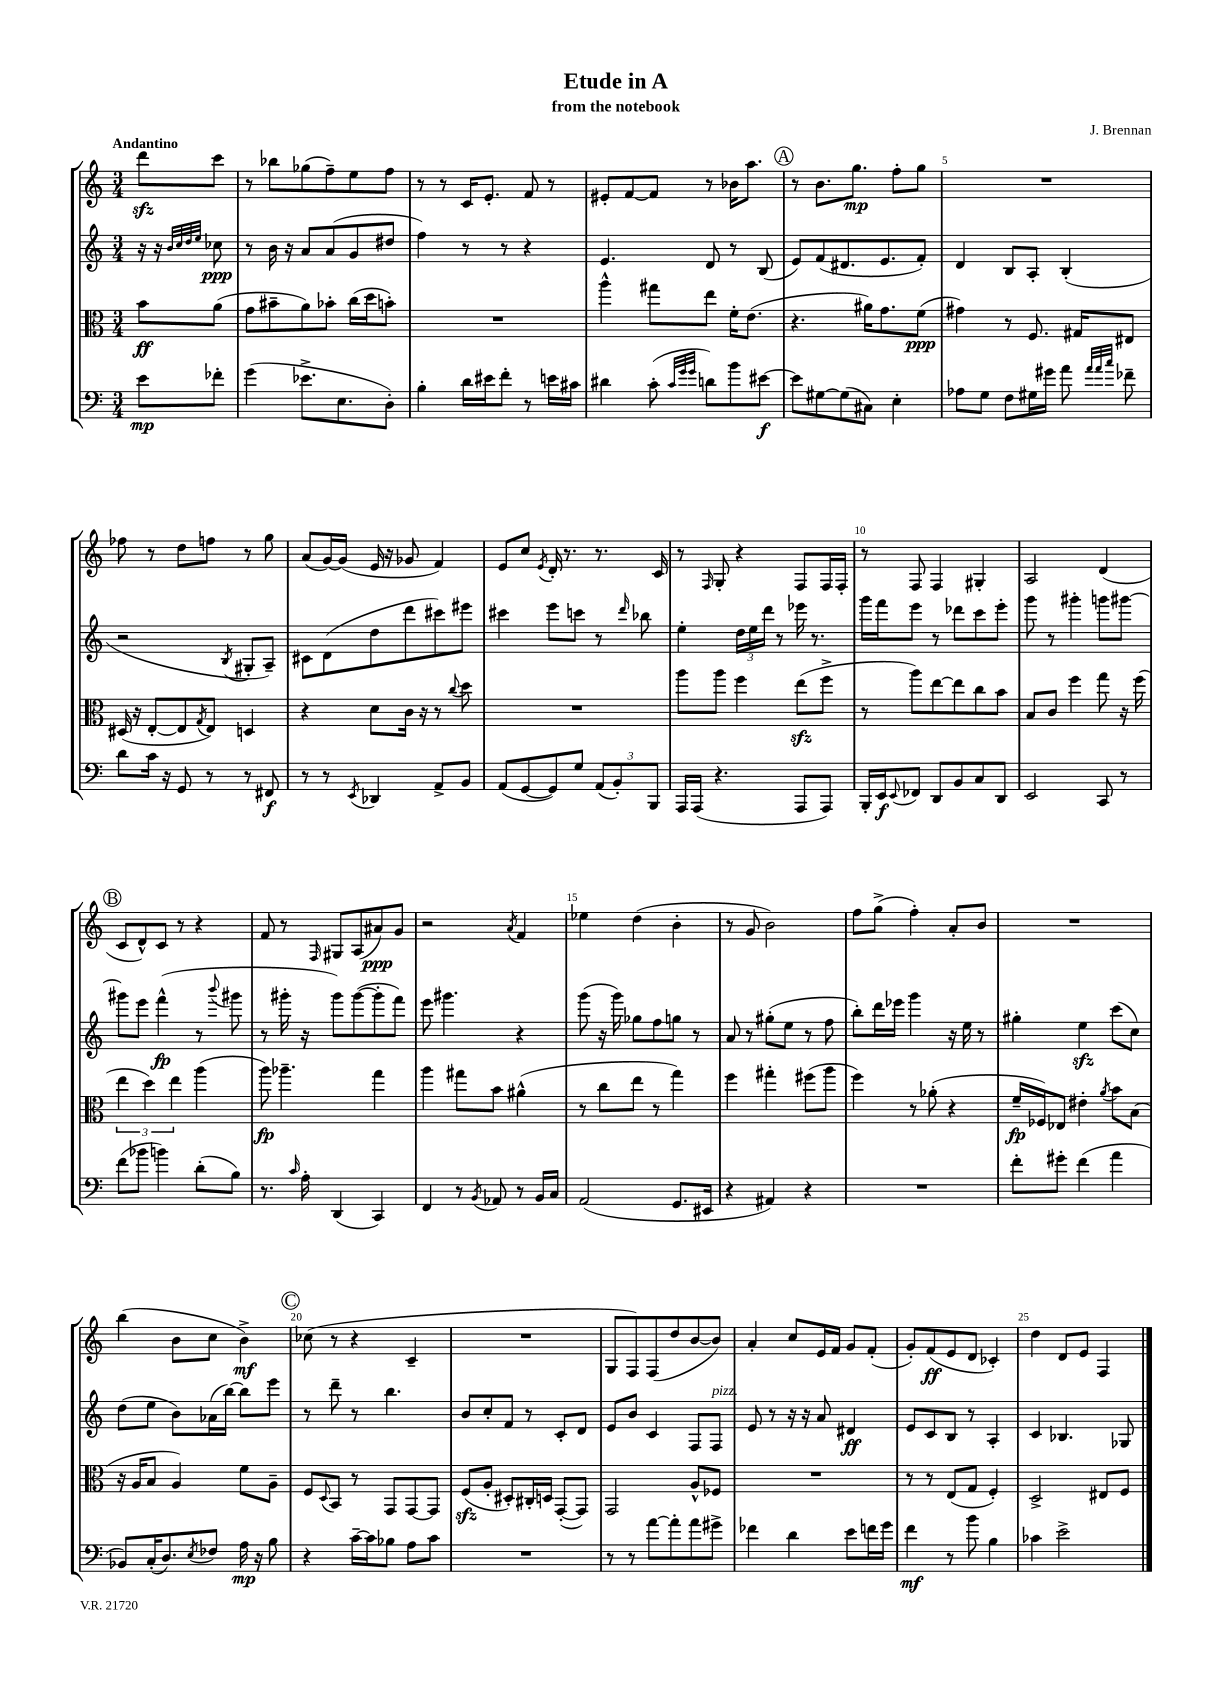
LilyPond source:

\header { title = "Etude in A" composer = "J. Brennan" subtitle = "from the notebook" }
<<
\new StaffGroup <<
\new Staff = "s0" {
    \clef treble \key c \major \numericTimeSignature \time 3/4 \partial 4 \tempo "Andantino"
    d'''8\sfz c'''8 |
    r8 bes''8 ges''8( f''8--) e''8 f''8 |
    r8 r8 c'16 e'8.-. f'8 r8 |
    eis'8-. f'8~ f'8 r8 bes'16 a''8. |
    \mark \markup { \circle "A" } r8 b'8. g''8.\mp f''8-. g''8 |
    R2. |
    fes''8 r8 d''8 f''8 r8 g''8 |
    a'8( g'16~) g'16( e'16 r16 ges'8 f'4) |
    e'8 c''8 \acciaccatura { e'8 } d'16-. r8. r8. c'16 |
    r8 \grace { f16 } g8-. r4 f8 f16 f16-. |
    r8 f8 f4 gis4-. |
    a2 d'4( |
    \mark \markup { \circle "B" } c'8 d'8-^) c'8 r8 r4 |
    f'8 r8 \grace { f16 } gis8 a8( ais'8\ppp) g'8 |
    r2 \acciaccatura { a'8 } f'4 |
    ees''4 d''4( b'4-. |
    r8 g'8 b'2) |
    f''8 g''8->( f''4-.) a'8-. b'8 |
    R2. |
    b''4( b'8 c''8 b'4->\mf) |
    \mark \markup { \circle "C" } ces''8( r8 r4 c'4-- |
    R2. |
    g8 f8) f8( d''8 b'8~ b'8) |
    a'4-. c''8 e'16 f'16 g'8 f'8-.( |
    g'8-.) f'8\ff( e'8 d'8 ces'4-.) |
    d''4 d'8 e'8 f4 \bar "|." |
}
\new Staff = "s1" {
    \clef treble \key c \major \numericTimeSignature \time 3/4 \partial 4
    r16 r16 \grace { b'32 c''32 d''32 e''32 } ces''8\ppp |
    r8 b'16 r16 a'8 a'8( g'8 dis''8 |
    f''4) r8 r8 r4 |
    e'4. d'8 r8 b8( |
    \mark \markup { \circle "A" } e'8) f'8( dis'8. e'8. f'8-.) |
    d'4 b8 a8-. b4-.( |
    r2 \acciaccatura { b8 } gis8-. a8--) |
    cis'8 d'8( d''8 d'''8 cis'''8) eis'''8 |
    cis'''4 e'''8 c'''8 r8 \grace { d'''16 } bes''8 |
    e''4-. \tuplet 3/2 { d''16 e''16 d'''16 } r8 ees'''16 r8. |
    g'''16 f'''16 e'''8 r8 des'''8 c'''8 e'''8-. |
    g'''8 r8 gis'''4-. g'''8 gis'''8~ |
    \mark \markup { \circle "B" } gis'''8 e'''8 f'''4-^\fp( r8 \appoggiatura { b'''8 } gis'''8 |
    r8 gis'''16-. r16 gis'''8) gis'''8~( gis'''8-. f'''8) |
    e'''8 gis'''4. r4 |
    g'''8( r16 g'''16) ges''8 f''8 g''8 r8 |
    a'8 r8 gis''8-.( e''8 r8 f''8 |
    b''8-.) d'''16 ees'''16 g'''4 r16 e''16 r8 |
    gis''4-. e''4\sfz c'''8( c''8) |
    d''8( e''8 b'8) aes'16( b''16~) b''8 e'''8 |
    \mark \markup { \circle "C" } r8 d'''8-- r8 b''4. |
    b'8 c''8-. f'8 r8 c'8-. d'8 |
    e'8 b'8 c'4 f8 f8^\markup { \italic "pizz." } |
    e'8 r8 r16 r16 a'8 dis'4\ff |
    e'8 c'8 b8 r8 a4-. |
    c'4 bes4. ges8 \bar "|." |
}
\new Staff = "s2" {
    \clef alto \key c \major \numericTimeSignature \time 3/4 \partial 4
    b'8\ff a'8( |
    g'8 bis'8-- a'8) bes'8-. c''16( d''16 b'8-.) |
    R2. |
    a''4-^ gis''8 e''8 f'16-. e'8.( |
    \mark \markup { \circle "A" } r4. ais'16) g'8. f'8\ppp( |
    gis'4) r8 f8. gis16 eis8 |
    dis16( r16 e8~-. e8 \acciaccatura { g8 } e8) d4 |
    r4 d'8 c'16 r16 r8 \appoggiatura { c''8 } d''8 |
    R2. |
    a''8 a''8 f''4 e''8\sfz( f''8-> |
    r8 a''8) e''8~ e''8 c''8 b'8 |
    b8 c'8 f''4 g''8 r16 f''16( |
    \mark \markup { \circle "B" } \tuplet 3/2 { e''4 d''4) e''4 } a''4( |
    a''8\fp) aes''4.-- g''4 |
    a''4 gis''8 b'8 ais'4-^( |
    r8 c''8 e''8 r8 g''4) |
    f''4 gis''4-. fis''8( a''8 |
    f''4) r8 aes'8-.( r4 |
    f'16--\fp fes16) ees8 eis'4-. \acciaccatura { a'8 } b'8 b8( |
    r16 a16 b8 a4) f'8 a8-- |
    \mark \markup { \circle "C" } f8 \appoggiatura { d8 } b,8 r8 g,8 g,8~ g,8 |
    f8\sfz( a8-. dis8-.) cis16-. d16 g,8~-.( g,8) |
    g,2 a8-^ fes8 |
    R2. |
    r8 r8 e8( g8 f4-.) |
    d2-> eis8 f8 \bar "|." |
}
\new Staff = "s3" {
    \clef bass \key c \major \numericTimeSignature \time 3/4 \partial 4
    e'8\mp fes'8-. |
    g'4( ees'8.-> e8. d8-.) |
    b4-. d'16 eis'16 f'8-. r8 e'16 cis'16 |
    dis'4 c'8-.( \grace { c'32 g'32 g'32 } d'8) b'8 eis'8~\f |
    \mark \markup { \circle "A" } eis'8 gis8~ gis8( cis8) e4-. |
    aes8 g8 f8 gis16 gis'16 a'8 \grace { a'32 a'32 c''32 } fes'8-- |
    d'8 c'16 r16 g,8 r8 r8 fis,8\f |
    r8 r8 \acciaccatura { e,8 } des,4 a,8-> b,8 |
    a,8( g,8~ g,8) g8 \tuplet 3/2 { a,8( b,8-.) b,,8 } |
    a,,16 a,,16( r4. a,,8 a,,8) |
    b,,16-. e,16\f \appoggiatura { e,8 } fes,8 d,8 b,8 c8 d,8 |
    e,2 c,8 r8 |
    \mark \markup { \circle "B" } f'8( bes'8 b'4) d'8-.( b8) |
    r8. \grace { c'16 } a16-. d,4( c,4) |
    f,4 r8 \acciaccatura { b,8 } aes,8 r8 b,16 c16 |
    a,2( g,8. eis,16 |
    r4 ais,4) r4 |
    R2. |
    f'8-. gis'8-. f'4( a'4 |
    bes,8) c16-.( d8.) \acciaccatura { e8 } fes8 a16\mp r16 b8 |
    \mark \markup { \circle "C" } r4 c'16~-- c'16 bes8 a8 c'8 |
    R2. |
    r8 r8 a'8~ a'8-. a'8 gis'8-> |
    fes'4 d'4 e'8 f'16 g'16 |
    f'4\mf r8 b'8 b4 |
    ces'4 e'2-> \bar "|." |
}
>>
>>
\layout { \context { \Score \override BarNumber.break-visibility = ##(#f #t #t) barNumberVisibility = #(every-nth-bar-number-visible 5) } }
